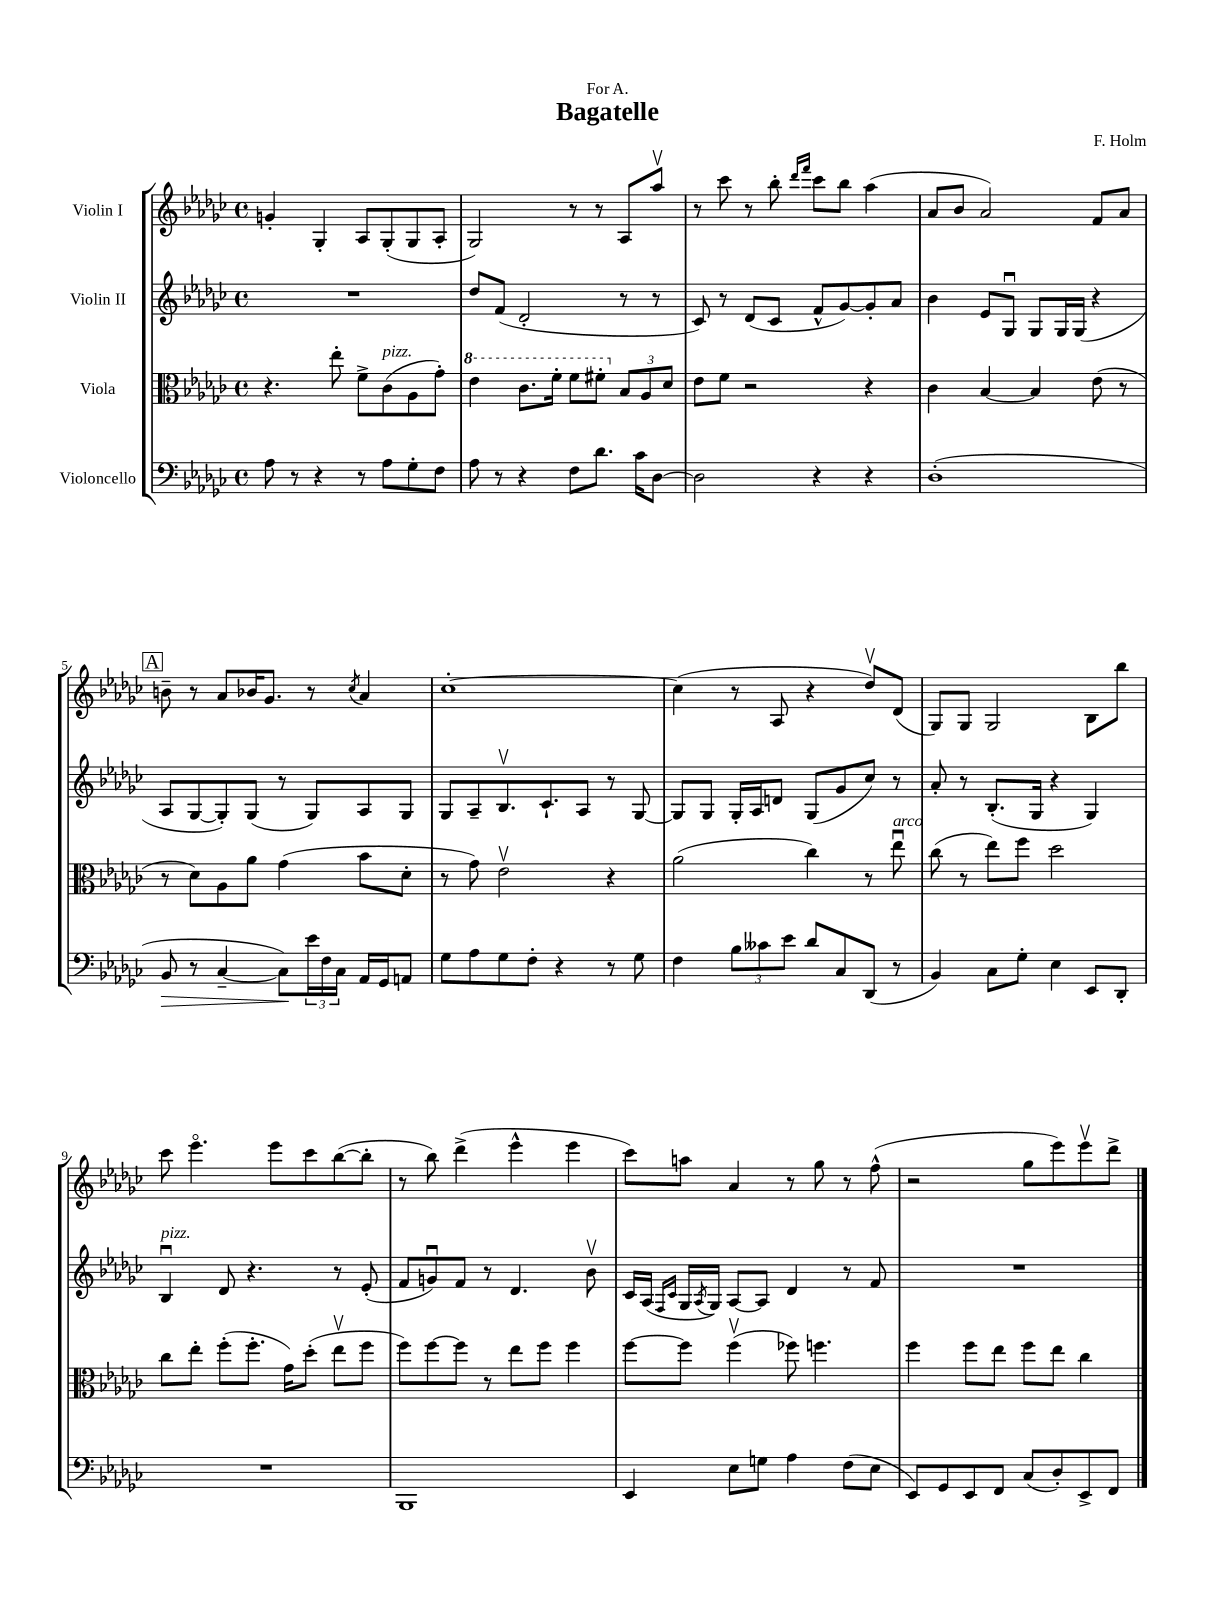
\header { title = "Bagatelle" composer = "F. Holm" dedication = "For A." }
<<
\new StaffGroup <<
\new Staff = "s0" \with { instrumentName = "Violin I" } {
    \clef treble \key ges \major \defaultTimeSignature \time 4/4
    g'4-. ges4-. aes8 ges8-.( ges8 aes8-. |
    ges2) r8 r8 aes8 aes''8\upbow |
    r8 ces'''8 r8 bes''8-. \grace { des'''16 f'''16 } ces'''8 bes''8 aes''4( |
    aes'8 bes'8 aes'2) f'8 aes'8 |
    \mark \markup { \box "A" } b'8-- r8 aes'8 bes'16 ges'8. r8 \acciaccatura { ces''8 } aes'4 |
    ces''1~-. |
    ces''4( r8 aes8 r4 des''8\upbow) des'8( |
    ges8) ges8 ges2 bes8 bes''8 |
    ces'''8 ees'''4.\flageolet ees'''8 ces'''8 bes''8~( bes''8-. |
    r8 bes''8) des'''4->( ees'''4-^ ees'''4 |
    ces'''8) a''8 aes'4 r8 ges''8 r8 f''8-^( |
    r2 ges''8 ees'''8) ees'''8\upbow des'''8-> \bar "|." |
}
\new Staff = "s1" \with { instrumentName = "Violin II" } {
    \clef treble \key ges \major \defaultTimeSignature \time 4/4
    R1 |
    des''8 f'8( des'2-. r8 r8 |
    ces'8) r8 des'8( ces'8 f'8-^ ges'8~) ges'8-. aes'8 |
    bes'4 ees'8 ges8\downbow ges8 ges16 ges16( r4 |
    \mark \markup { \box "A" } aes8 ges8~ ges8-.) ges8( r8 ges8) aes8 ges8 |
    ges8 aes8-- bes8.\upbow ces'8.-! aes8 r8 ges8~ |
    ges8 ges8 ges16-. aes16 d'8 ges8( ges'8 ces''8) r8 |
    aes'8-. r8 bes8.-.( ges16 r4 ges4) |
    bes4\downbow^\markup { \italic "pizz." } des'8 r4. r8 ees'8-.( |
    f'8 g'8\downbow) f'8 r8 des'4. bes'8\upbow |
    ces'16 aes16( \grace { f16 ces'16 } ges16 \acciaccatura { aes8 } ges16) aes8~ aes8 des'4 r8 f'8 |
    R1 \bar "|." |
}
\new Staff = "s2" \with { instrumentName = "Viola" } {
    \clef alto \key ges \major \defaultTimeSignature \time 4/4
    r4. ees''8-. f'8-> ces'8^\markup { \italic "pizz." }( aes8 ges'8-.) |
    \ottava #1 ees''4 ces''8. f''16-. f''8 fis''8-. \ottava #0 \tuplet 3/2 { bes8 aes8 des'8 } |
    ees'8 f'8 r2 r4 |
    ces'4 bes4~ bes4 ees'8( r8 |
    \mark \markup { \box "A" } r8 des'8) aes8 aes'8 ges'4( bes'8 des'8-. |
    r8 ges'8) ees'2\upbow r4 |
    aes'2( ces''4) r8 ees''8\downbow^\markup { \italic "arco" } |
    ces''8( r8 ees''8) f''8 des''2 |
    ces''8 ees''8-. f''8-.( f''8.-. ges'16) des''8-.( ees''8\upbow f''8 |
    f''8) f''8~ f''8 r8 ees''8 f''8 f''4 |
    f''8~ f''8 f''4\upbow( fes''8) f''4. |
    f''4 f''8 ees''8 f''8 ees''8 ces''4 \bar "|." |
}
\new Staff = "s3" \with { instrumentName = "Violoncello" } {
    \clef bass \key ges \major \defaultTimeSignature \time 4/4
    aes8 r8 r4 r8 aes8 ges8-. f8 |
    aes8 r8 r4 f8 des'8. ces'16 des8~ |
    des2 r4 r4 |
    des1-.( |
    \mark \markup { \box "A" } bes,8\> r8 ces4~-- ces8\!) \tuplet 3/2 { ees'16 f16 ces16 } aes,16 ges,16 a,8 |
    ges8 aes8 ges8 f8-. r4 r8 ges8 |
    f4 \tuplet 3/2 { bes8 ceses'8 ees'8 } des'8 ces8 des,8( r8 |
    bes,4) ces8 ges8-. ees4 ees,8 des,8-. |
    R1 |
    bes,,1 |
    ees,4 ees8 g8 aes4 f8( ees8 |
    ees,8) ges,8 ees,8 f,8 ces8( des8-.) ees,8-> f,8 \bar "|." |
}
>>
>>
